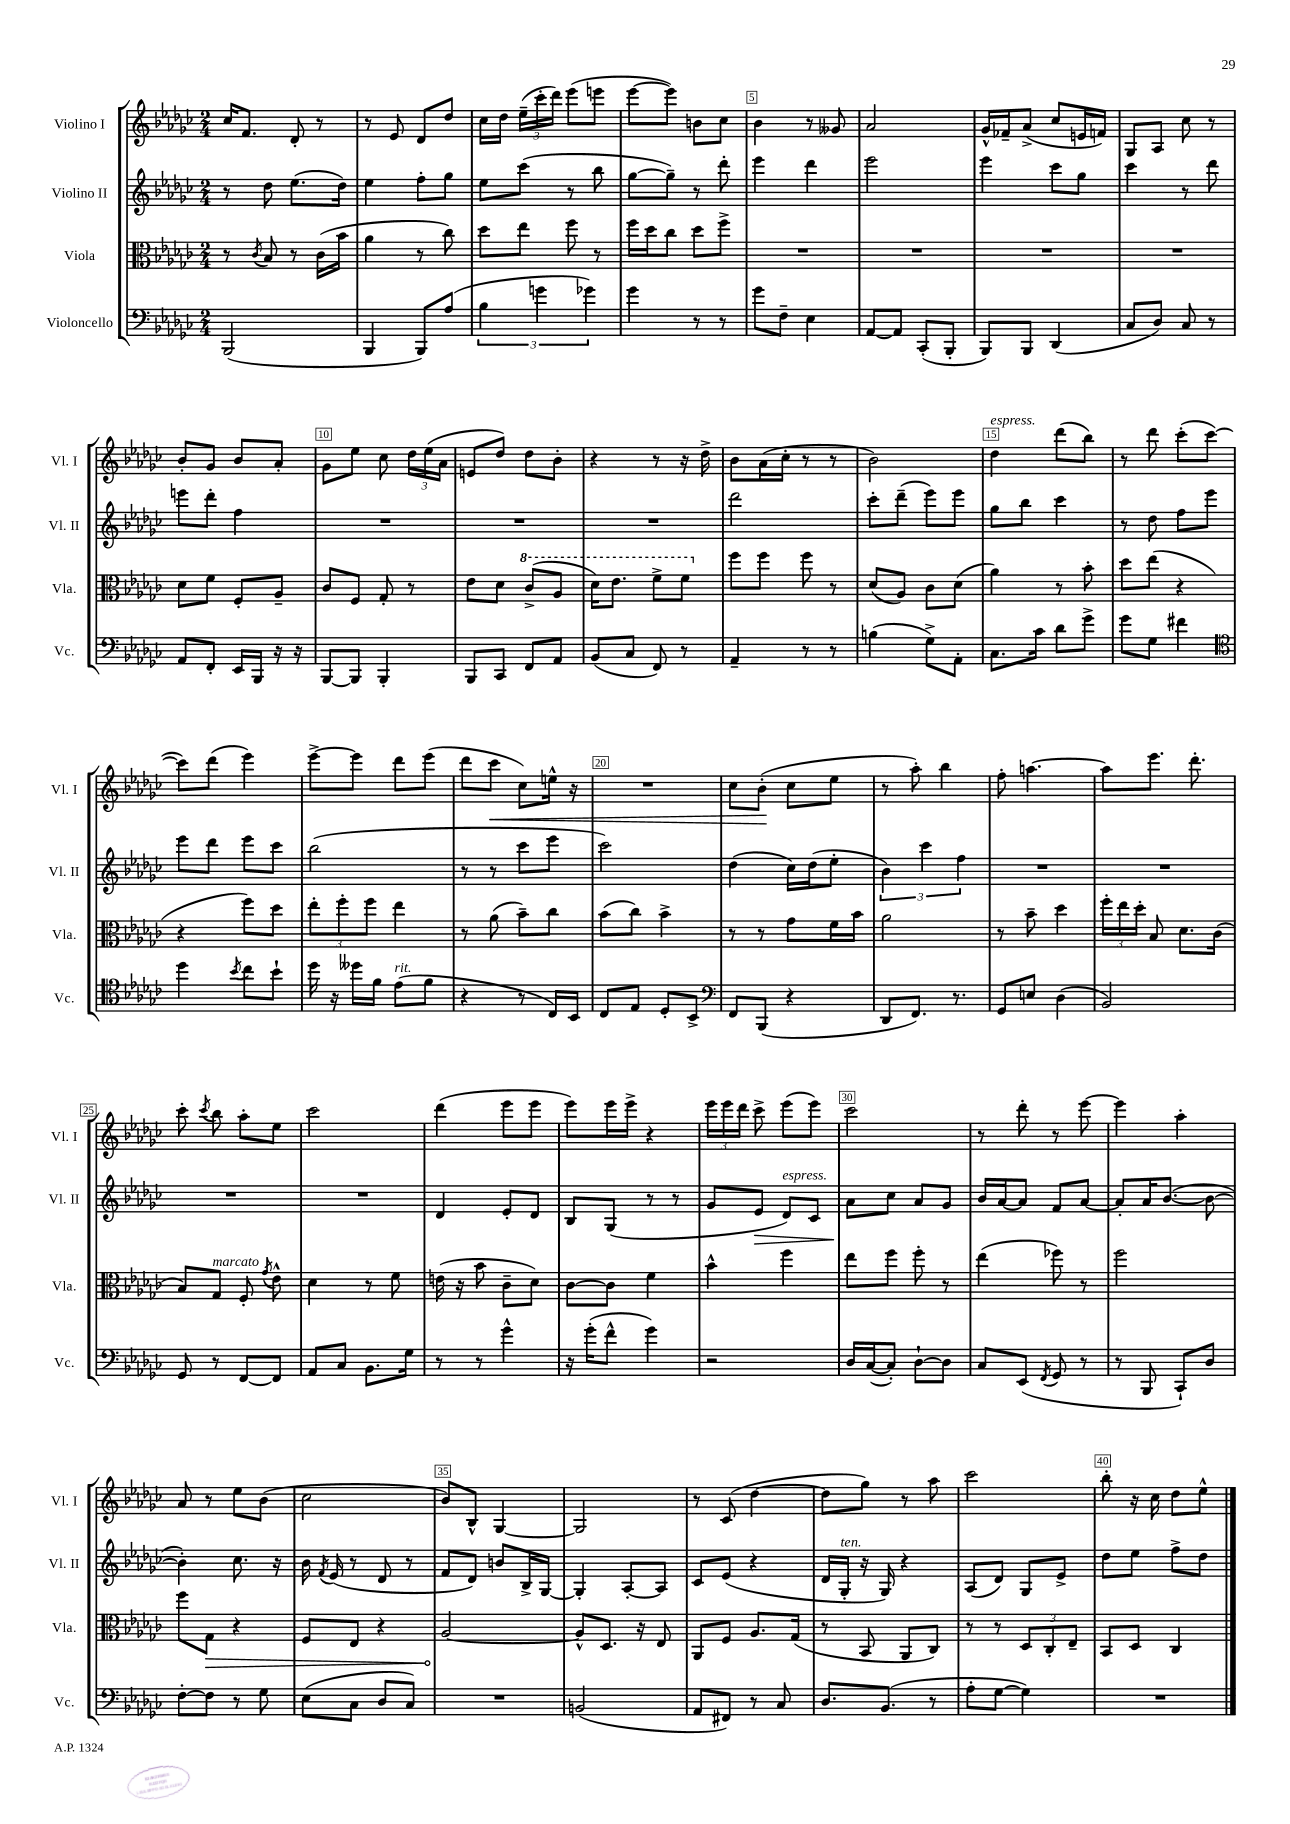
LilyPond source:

<<
\new StaffGroup <<
\new Staff = "s0" \with { instrumentName = "Violino I" shortInstrumentName = "Vl. I" } {
    \clef treble \key ges \major \numericTimeSignature \time 2/4
    \autoBeamOff ces''16[ f'8.] des'8-. r8 |
    r8 ees'8 des'8[ des''8] |
    ces''16[ des''16] \tuplet 3/2 { ees''16[--( ces'''16-. des'''16]) } ees'''8[( e'''8] |
    ees'''8[~ ees'''8]) b'8[ ces''8] |
    bes'4 r8 geses'8 |
    aes'2 |
    ges'16[-^ fes'16-- aes'8]->( ces''8[ e'16 f'16]) |
    ges8[ aes8] ces''8 r8 |
    bes'8[-. ges'8] bes'8[ aes'8]-. |
    ges'8[ ees''8] ces''8 \tuplet 3/2 { des''16[ ees''16( aes'16] } |
    e'8[ des''8]) des''8[ bes'8]-. |
    r4 r8 r16 des''16-> |
    bes'8[ aes'16( ces''16]-. r8 r8 |
    bes'2) |
    des''4^\markup { \italic "espress." } des'''8[( bes''8]) |
    r8 des'''8 ces'''8[-.( ces'''8]~ |
    ces'''8[) des'''8]( ees'''4) |
    ees'''8[~-> ees'''8] des'''8[ ees'''8]( |
    des'''8[ ces'''8]\< ces''8[) e''16]-^ r16 |
    R2 |
    ces''8[ bes'8]-.\!( ces''8[ ees''8] |
    r8 aes''8-.) bes''4 |
    f''8-. a''4.~ |
    a''8[ ees'''8.] des'''8.-. |
    ces'''8-. \acciaccatura { ces'''8 } bes''8 aes''8[-. ees''8] |
    ces'''2 |
    des'''4( ees'''8[ ees'''8] |
    ees'''8[) ees'''16 ees'''16]-> r4 |
    \tuplet 3/2 { ees'''16[ ees'''16 des'''16] } ces'''8-> ees'''8[( ees'''8]) |
    ces'''2 |
    r8 des'''8-. r8 ees'''8~ |
    ees'''4 aes''4-. |
    aes'8 r8 ees''8[ bes'8]( |
    ces''2 |
    bes'8[) bes8]-^ ges4~ |
    ges2 |
    r8 ces'8( des''4~ |
    des''8[ ges''8]) r8 aes''8 |
    ces'''2 |
    bes''8-. r16 ces''16 des''8[ ees''8]-^ \bar "|." |
}
\new Staff = "s1" \with { instrumentName = "Violino II" shortInstrumentName = "Vl. II" } {
    \clef treble \key ges \major \numericTimeSignature \time 2/4
    \autoBeamOff r8 des''8 ees''8.[( des''16]) |
    ees''4 f''8[-. ges''8] |
    ees''8[ ces'''8]( r8 bes''8 |
    ges''8[~ ges''8]--) r8 des'''8-. |
    ees'''4 des'''4 |
    ees'''2 |
    ees'''4 ces'''8[ ges''8] |
    ces'''4 r8 des'''8 |
    e'''8[ des'''8]-. f''4 |
    R2 |
    R2 |
    R2 |
    des'''2 |
    ces'''8[-. des'''8]--( ees'''8[) ees'''8] |
    ges''8[ bes''8] ces'''4 |
    r8 des''8 f''8[ ees'''8] |
    ees'''8[ des'''8] ees'''8[ ces'''8] |
    bes''2( |
    r8 r8 ces'''8[ ees'''8] |
    ces'''2) |
    des''4( ces''16[) des''16( ees''8]-. |
    \tuplet 3/2 { bes'4) ces'''4 f''4 } |
    R2 |
    R2 |
    R2 |
    R2 |
    des'4 ees'8[-. des'8] |
    bes8[ ges8]( r8 r8 |
    ges'8[ ees'8]\> des'8[^\markup { \italic "espress." }) ces'8] |
    aes'8[\! ces''8] aes'8[ ges'8] |
    bes'16[ aes'16~ aes'8] f'8[ aes'8]~ |
    aes'8[-. aes'16 bes'8.]~( bes'8~ |
    bes'4-.) ces''8. r16 |
    bes'16 \acciaccatura { f'8 } ees'16( r8 des'8 r8 |
    f'8[ des'8]) b'8[ bes16-> ges16]~ |
    ges4-. aes8[~-. aes8] |
    ces'8[ ees'8]( r4 |
    des'16[ ges16]-.^\markup { \italic "ten." } r16 ges16) r4 |
    aes8[( des'8]) ges8[ ees'8]-> |
    des''8[ ees''8] f''8[-> des''8] \bar "|." |
}
\new Staff = "s2" \with { instrumentName = "Viola" shortInstrumentName = "Vla." } {
    \clef alto \key ges \major \numericTimeSignature \time 2/4
    \autoBeamOff r8 \acciaccatura { ces'8 } bes8 r8 ces'16[( bes'16] |
    aes'4 r8 ces''8) |
    des''8[ ees''8] f''8 r8 |
    f''16[ des''16 ces''8] des''8[ f''8]-> |
    R2 |
    R2 |
    R2 |
    R2 |
    des'8[ f'8] f8[-. aes8]-- |
    ces'8[ f8] ges8-. r8 |
    ees'8[ des'8] \ottava #1 ces''8[->( aes'8] |
    des''16[) ees''8.] f''8[-> f''8] \ottava #0 |
    f''8[ f''8] f''8 r8 |
    des'8[( aes8]) ces'8[ des'8]( |
    aes'4) r8 bes'8-. |
    des''8[ ees''8]( r4 |
    r4 f''8[) des''8] |
    \tuplet 3/2 { ees''8[-. f''8-. f''8] } ees''4 |
    r8 aes'8( bes'8[--) ces''8] |
    bes'8[( ces''8]) bes'4-> |
    r8 r8 ges'8[ f'16 bes'16] |
    aes'2 |
    r8 bes'8-- des''4 |
    \tuplet 3/2 { f''16[-. ees''16 des''16]-. } bes8 des'8.[ ces'16]( |
    bes8[) ges8]^\markup { \italic "marcato" } f8-. \acciaccatura { ges'8 } ees'8-^ |
    des'4 r8 f'8 |
    e'16( r16 bes'8 ces'8[-- des'8]) |
    ces'8[~ ces'8] f'4 |
    bes'4-^ f''4 |
    ees''8[ f''8] f''8-. r8 |
    ees''4( fes''8) r8 |
    f''2 |
    f''8[ \once \override Hairpin.circled-tip = ##t ges8]\> r4 |
    f8[ ees8] r4 |
    aes2~\! |
    aes8[-^ des8.] r16 ees8 |
    aes,8[ f8] aes8.[ ges16]( |
    r8 bes,8 aes,8[ ces8]) |
    r8 r8 \tuplet 3/2 { des8[ ces8-. ees8]-- } |
    bes,8[ des8] ces4 \bar "|." |
}
\new Staff = "s3" \with { instrumentName = "Violoncello" shortInstrumentName = "Vc." } {
    \clef bass \key ges \major \numericTimeSignature \time 2/4
    \autoBeamOff bes,,2( |
    bes,,4 bes,,8[) aes8]( |
    \tuplet 3/2 { bes4 g'4 ges'4) } |
    ges'4 r8 r8 |
    ges'8[ f8]-- ees4 |
    aes,8[~ aes,8] ces,8[-.( bes,,8]-. |
    bes,,8[) bes,,8] des,4( |
    ces8[ des8]) ces8 r8 |
    aes,8[ f,8]-. ees,16[ bes,,16] r16 r16 |
    bes,,8[~ bes,,8] bes,,4-. |
    bes,,8[ ces,8] f,8[ aes,8] |
    bes,8[( ces8] f,8) r8 |
    aes,4-- r8 r8 |
    b4( ges8[->) aes,8]-. |
    ces8.[ ces'16] des'8[ ges'8]-> |
    ges'8[ ges8] fis'4 |
    \clef tenor des''4 \acciaccatura { bes'8 } ces''8[ bes'8]-! |
    des''16 r16 deses''16[ f'16] ees'8[^\markup { \italic "rit." }( f'8] |
    r4 r8 ces16[) bes,16] |
    ces8[ ees8] des8[-. bes,8]-> |
    \clef bass f,8[ bes,,8]( r4 |
    des,8[ f,8.]) r8. |
    ges,8[ e8] des4( |
    bes,2) |
    ges,8 r8 f,8[~ f,8] |
    aes,8[ ces8] bes,8.[ ges16] |
    r8 r8 ges'4-^ |
    r16 ges'16[-.( f'8]-^ ges'4) |
    r2 |
    des16[ ces16~( ces8]-.) des8[~-! des8] |
    ces8[ ees,8]( \acciaccatura { f,8 } ges,8 r8 |
    r8 bes,,8 ces,8[-!) des8] |
    f8[~-. f8] r8 ges8 |
    ees8[( ces8] des8[ ces8]) |
    R2 |
    b,2( |
    aes,8[ fis,8]) r8 ces8 |
    des8.[ bes,8.]( r8 |
    aes8[-. ges8]~ ges4) |
    R2 \bar "|." |
}
>>
>>
\layout { \context { \Score \override BarNumber.break-visibility = ##(#f #t #t) barNumberVisibility = #(every-nth-bar-number-visible 5) \override BarNumber.stencil = #(make-stencil-boxer 0.1 0.3 ly:text-interface::print) } }
